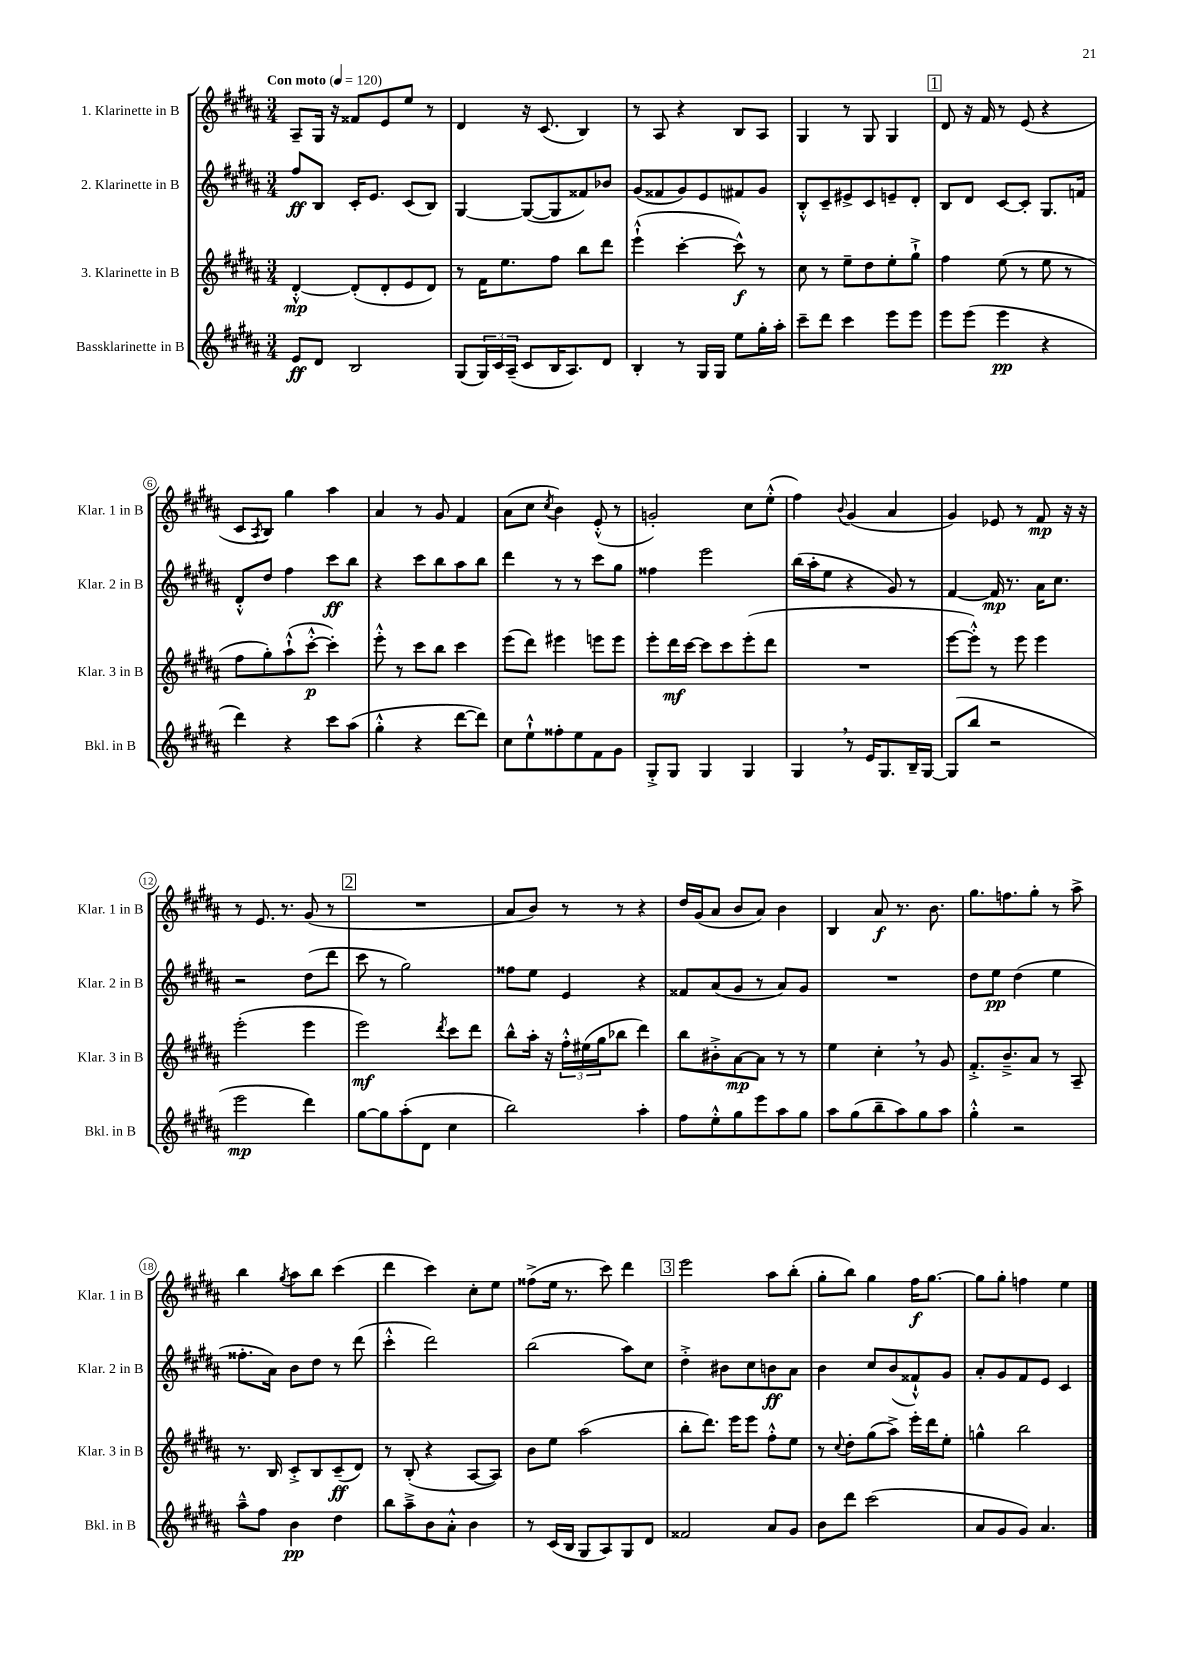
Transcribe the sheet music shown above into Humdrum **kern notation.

**kern	**kern	**kern	**kern
*staff4	*staff3	*staff2	*staff1
*clefG2	*clefG2	*clefG2	*clefG2
*k[f#c#g#d#a#]	*k[f#c#g#d#a#]	*k[f#c#g#d#a#]	*k[f#c#g#d#a#]
*M3/4	*M3/4	*M3/4	*M3/4
*MM120	*MM120	*MM120	*MM120
8e/L	[4d#'^^/	8ff#/L	8A#~/L
8d#/J	.	8B/J	16G#/Jk
.	.	.	16r
2B/	(8d#'/]L	16c#'/LK	8f##/L
.	.	8.e/J	.
.	8d#'/	.	8e/
.	8e/	(8c#/L	8ee/J
.	8d#/J)	8B/J)	8r
=	=	=	=
(8G#/L	8r	[4G#/	4d#/
24G#/L)	16f#\LK	.	.
24c#/	.	.	.
.	8.ee\	.	.
(24A#~/JJ	.	.	.
8c#/L	.	(8G#/_L	16r
.	.	.	(8.c#/
16B/K	8ff#\J	8G#/]	.
8.A#/)	.	.	.
.	8bb\L	8f##/)	4B/)
8d#/J	8ddd#\J	8b-/J	.
=	=	=	=
4B'/	(4eee`^^\	(8g#/L	8r
.	.	8f##/	8A#/
8r	[4ccc#'\	8g#/)	4r
16G#/LL	.	8e/	.
16G#/JJ	.	.	.
8ee\L	8ccc#^^\])	8f#/	8B/L
16gg#'\L	8r	8g#/J	8A#/J
16aa#'\JJ	.	.	.
=	=	=	=
8ccc#~\L	8cc#\	8B'^^/L	4G#/
8ddd#\J	8r	8c#~/	.
4ccc#\	8ee~\L	8e#^/	8r
.	8dd#\	8c#/	8G#/
8eee\L	8ee'\	8e~/	4G#/
8eee\J	8gg#`^\J	8d#'/J	.
=	=	=	=
8eee\L	4ff#\	8B/L	8d#/
(8eee\J	.	8d#/J	16r
.	.	.	16f#/
4eee\	(8ee\	[8c#/L	8r
.	8r	8c#'/]J	(8e/
4r	8ee\	8.G#/L	4r
.	8r	.	.
.	.	16f/Jk	.
=	=	=	=
4ddd#\)	8ff#\L	8d#'^^/L	8c#/L
.	.	.	8qA#/
.	8gg#'\)	8dd#/J	8B/J)
4r	(8aa#`^^\	4ff#\	4gg#\
.	[8ccc#'^^\J	.	.
8ccc#\L	4ccc#'\])	8ccc#\L	4aa#\
(8aa#\J	.	8bb\J	.
=	=	=	=
4gg#'^^\	8eee'^^\	4r	4a#/
.	8r	.	.
4r	8ccc#\L	8ccc#\L	8r
.	8bb\J	8bb\	8g#/
[8ddd#\L	4ccc#\	8aa#\	4f#/
8ddd#\]J)	.	8bb\J	.
=	=	=	=
8cc#\L	(8eee\L	4ddd#\	(8a#\L
8ee`^^\	8ddd#\J)	.	8cc#\J
.	.	.	8qcc#/
8ff##'\	4eee#\	8r	4b\)
8ee\	.	8r	.
8f#\	8eee\L	8ccc#\L	(8e'^^/
8g#\J	8eee\J	8gg#\J	8r
=	=	=	=
8G#'^/L	8eee'\L	4ff##\	2g'/)
8G#/J	16ddd#\L	.	.
.	[16ccc#\JJ	.	.
4G#/	8ccc#\]L	2eee\	.
.	8ccc#\	.	.
4G#/	(8eee'\	.	8cc#\L
.	8ddd#\J	.	(8ee'^^\J
=	=	=	=
4G#/	2.r	(16bb\LL	4ff#\)
.	.	16aa#'\J	.
.	.	8ee\J	.
.	.	.	8qqb/
8r	.	4r	(4g#/
16e/LK	.	.	.
8.G#/	.	.	.
.	.	8g#/)	4a#/
16B~/L	.	8r	.
[16G#/JJ	.	.	.
=	=	=	=
(8G#/]L	[8eee\L	[4f#/	4g#/)
8bb/J	8eee'^^\]J)	.	.
2r	8r	16f#/]	8e-/
.	.	8.r	.
.	8eee\	.	8r
.	4eee\	16a#\LK	8f#/
.	.	8.cc#\J	.
.	.	.	16r
.	.	.	16r
=	=	=	=
2eee\	(2eee'\	2r	8r
.	.	.	8.e/
.	.	.	8.r
4ddd#\)	4eee\	(8dd#\L	(8g#/
.	.	8ddd#\J	8r
=	=	=	=
[8gg#\L	2eee\)	8ccc#\	2.r
8gg#\]	.	8r	.
(8aa#'\	.	2gg#\)	.
8d#\J	.	.	.
.	8qddd#/	.	.
4cc#\	8ccc#\L	.	.
.	8ddd#\J	.	.
=	=	=	=
2bb\)	8bb^^\L	8ff##\L	8a#/L
.	16aa#'\Jk	8ee\J	8b/J)
.	16r	.	.
.	24ff#'^^\LL	4e/	8r
.	(24ee#\	.	.
.	24gg#\J	.	.
.	8bb-\J	.	8r
4aa#'\	4ddd#\)	4r	4r
=	=	=	=
8ff#\L	8bb\L	8f##/L	16dd#/LL
.	.	.	(16g#/J
8ee'^^\	8b#'^\	(8a#/	8a#/J
8gg#\	[8a#\	8g#/J	8b/L
8eee\	8a#\]J	8r	8a#/J)
8aa#\	8r	8a#/L)	4b\
8gg#\J	8r	8g#/J	.
=	=	=	=
8aa#\L	4ee\	2.r	4B/
(8gg#\	.	.	.
8bb~\	4cc#'\	.	8a#/
8aa#\)	.	.	8.r
8gg#\	8r	.	.
.	.	.	8.b\
8aa#\J	8g#/	.	.
=	=	=	=
4gg#'^^\	8.f#'^/L	8dd#\L	8.gg#\L
.	.	8ee\J	.
.	8.b~^/	.	8.ff\
2r	.	(4dd#\	.
.	8a#/J	.	8gg#'\J
.	8r	4ee\	8r
.	8A#~/	.	8aa#^\
=	=	=	=
8aa#~^^\L	8.r	8.ff##'\L	4bb\
8ff#\J	.	.	.
.	16B/	16a#\Jk)	.
.	.	.	8qgg#/
4b\	8c#'^/L	8b\L	8aa#\L
.	8B/	8dd#\J	8bb\J
4dd#\	(8c#~/	8r	(4ccc#\
.	8d#/J)	(8ddd#\	.
=	=	=	=
8bb\L	8r	4ccc#'^^\	4ddd#\
8aa#~^\	(8B'/	.	.
8b\	4r	2ddd#\)	4ccc#\)
8a#'^^\J	.	.	.
4b\	[8A#/L	.	8cc#'\L
.	8A#/]J)	.	8ee\J
=	=	=	=
8r	8b\L	(2bb\	(8ff##^\L
(16c#/LL	8ee\J	.	16ee\Jk
16B/JJ	.	.	8.r
8G#/L	(2aa#\	.	.
8A#/)	.	.	8ccc#\)
8G#/	.	8aa#\L)	4ddd#\
8d#/J	.	8cc#\J	.
=	=	=	=
2f##/	8bb'\L	4dd#'^\	2eee\
.	8.ddd#\J)	.	.
.	.	8b#\L	.
.	16eee\LK	.	.
.	8eee\J	8cc#\	.
8a#/L	8ff#'^^\L	8b\	8aa#\L
8g#/J	8ee\J	8a#\J	(8bb'\J
=	=	=	=
8b\L	8r	4b\	8gg#'\L
.	8qqcc#/	.	.
8ddd#\J	8dd#'\L	.	8bb\J)
(2ccc#\	(8gg#\	8cc#/L	4gg#\
.	8aa#^\J)	(8b/	.
.	16eee'\LL	8f##`^^/)	16ff#\LK
.	16ddd#\J	.	[8.gg#\J
.	8ee'\J	8g#/J	.
=	=	=	=
8a#/L	4gg^^\	8a#'/L	8gg#\]L
8g#/	.	8g#/	8gg#'\J
8g#/J)	2bb\	8f#/	4ff\
4.a#/	.	8e/J	.
.	.	4c#/	4ee\
==	==	==	==
*-	*-	*-	*-
